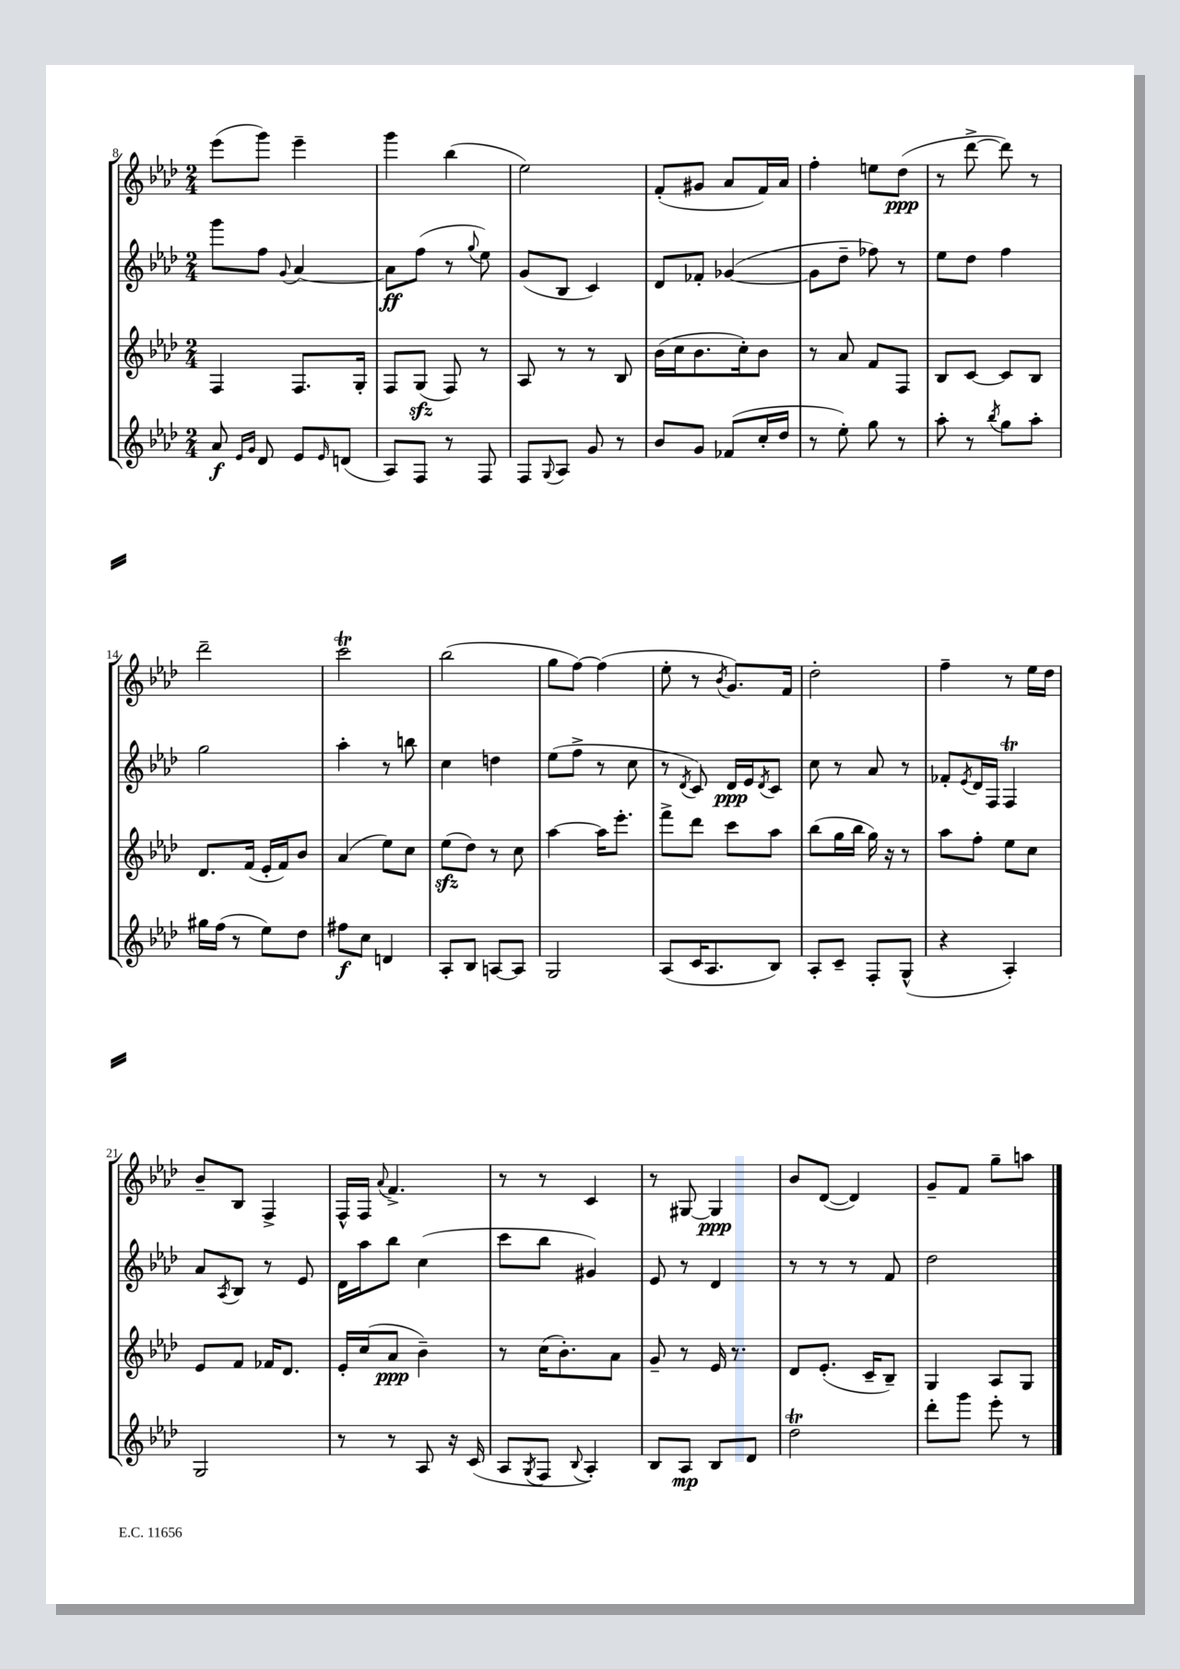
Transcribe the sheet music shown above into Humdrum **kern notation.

**kern	**kern	**kern	**kern
*staff4	*staff3	*staff2	*staff1
*clefG2	*clefG2	*clefG2	*clefG2
*k[b-e-a-d-]	*k[b-e-a-d-]	*k[b-e-a-d-]	*k[b-e-a-d-]
*M2/4	*M2/4	*M2/4	*M2/4
8a-/	4F/	8ggg\L	(8eee-\L
16qqe-/LL	.	.	.
16qqg/JJ	.	.	.
8d-/	.	8ff\J	8ggg\J)
.	.	8qqg/	.
8e-/L	8.F/L	[4a-/	4eee-~\
16qqe-/	.	.	.
(8d/J	.	.	.
.	16G'/Jk	.	.
=	=	=	=
8A-/L)	8F/L	8a-\]L	4ggg\
8F/J	(8G/J	(8ff\J	.
8r	8F/)	8r	(4bb-\
.	.	8qqgg/	.
8F/	8r	8ee-\)	.
=	=	=	=
8F/L	8A-/	(8g/L	2ee-\)
8qqG/	.	.	.
8A-/J	8r	8B-/J	.
8g/	8r	4c/)	.
8r	8B-/	.	.
=	=	=	=
8b-/L	(16b-\LL	8d-/L	(8f'/L
.	16cc\J	.	.
8g/J	8.b-\	8f-'/J	8g#/J
(8f-/L	.	([4g-/	8a-/L
.	16cc'\k)	.	.
16cc'/L	8b-\J	.	16f/L)
16dd-/JJ	.	.	16a-/JJ
=	=	=	=
8r	8r	8g-\]L	4ff'\
8ee-'\)	8a-/	8dd-~\J	.
8gg\	8f/L	8ff-\)	8ee\L
8r	8F/J	8r	(8dd-\J
=	=	=	=
8aa-'\	8B-/L	8ee-\L	8r
8r	[8c/J	8dd-\J	[8ddd-^\
8qbb-/	.	.	.
8gg\L	8c/]L	4ff\	8ddd-\])
8aa-'\J	8B-/J	.	8r
=	=	=	=
16gg#\LL	8.d-/L	2gg\	2ddd-~\
(16ff\JJ	.	.	.
8r	.	.	.
.	(16f/Jk	.	.
8ee-\L)	16e-'/LL	.	.
.	16f/J)	.	.
8dd-\J	8b-/J	.	.
=	=	=	=
8ff#\L	(4a-/	4aa-'\	2ccc\
8cc\J	.	.	.
4d/	8ee-\L)	8r	.
.	8cc\J	8bb\	.
=	=	=	=
8A-'/L	(8ee-\L	4cc\	(2bb-\
8B-/J	8dd-\J)	.	.
[8A/L	8r	4dd\	.
8A/]J	8cc\	.	.
=	=	=	=
2G/	[4aa-\	(8ee-\L	8gg\L
.	.	8ff^\J	[8ff\J)
.	16aa-\]LK	8r	(4ff\]
.	8.eee-'\J	.	.
.	.	8cc\	.
=	=	=	=
(8A-/L	8fff^\L	8r	8ee-'\
.	.	8qd-/	.
16c/K	8ddd-\J	8c/)	8r
8.A-/	.	.	.
.	.	.	8qb-/
.	8ccc\L	16d-/LL	8.g/L)
.	.	16e-/J	.
.	.	8qd-/	.
8B-/J)	8aa-\J	8c/J	.
.	.	.	16f/Jk
=	=	=	=
8A-'/L	(8bb-\L	8cc\	2dd-'\
8c~/J	16gg\L	8r	.
.	16bb-\JJ	.	.
8F'/L	16gg\)	8a-/	.
.	16r	.	.
(8G^^/J	8r	8r	.
=	=	=	=
4r	8aa-\L	8f-'/L	4ff~\
.	.	8qe-/	.
.	8ff'\J	16d-/L	.
.	.	16F/JJ	.
4A-'/)	8ee-\L	4F/	8r
.	8cc\J	.	16ee-\LL
.	.	.	16dd-\JJ
=	=	=	=
2G/	8e-/L	8a-/L	8b-~/L
.	.	8qA-/	.
.	8f/J	8B-/J	8B-/J
.	16f-/LK	8r	4F^/
.	8.d-/J	.	.
.	.	8e-/	.
=	=	=	=
8r	16e-'/LL	16d-\LL	16F^^/LL
.	(16cc/J	16aa-\J	16F/JJ
.	.	.	8qqa-/
8r	8a-/J	8bb-\J	4.f^/
8A-/	4b-~\)	(4cc\	.
16r	.	.	.
(16c/	.	.	.
=	=	=	=
8A-/L	8r	8ccc\L	8r
8qG/	.	.	.
8F/J	(16cc\LK	8bb-\J	8r
.	8.b-'\)	.	.
8qqB-/	.	.	.
4A-'/)	.	4g#/)	4c/
.	8a-\J	.	.
=	=	=	=
8B-/L	8g~/	8e-/	8r
8A-/J	8r	8r	[8G#/
8B-/L	16e-/	4d-/	4G#/]
.	8.r	.	.
8d-/J	.	.	.
=	=	=	=
2dd-\	8d-/L	8r	8b-/L
.	(8.e-'/J	8r	([8d-/J
.	.	8r	4d-/])
.	16c~/LK	.	.
.	8B-~/J)	8f/	.
=	=	=	=
8ddd-'\L	4G/	2dd-\	8g~/L
8ggg\J	.	.	8f/J
8eee-'\	8A-/L	.	8gg~\L
8r	8G/J	.	8aa\J
==	==	==	==
*-	*-	*-	*-
